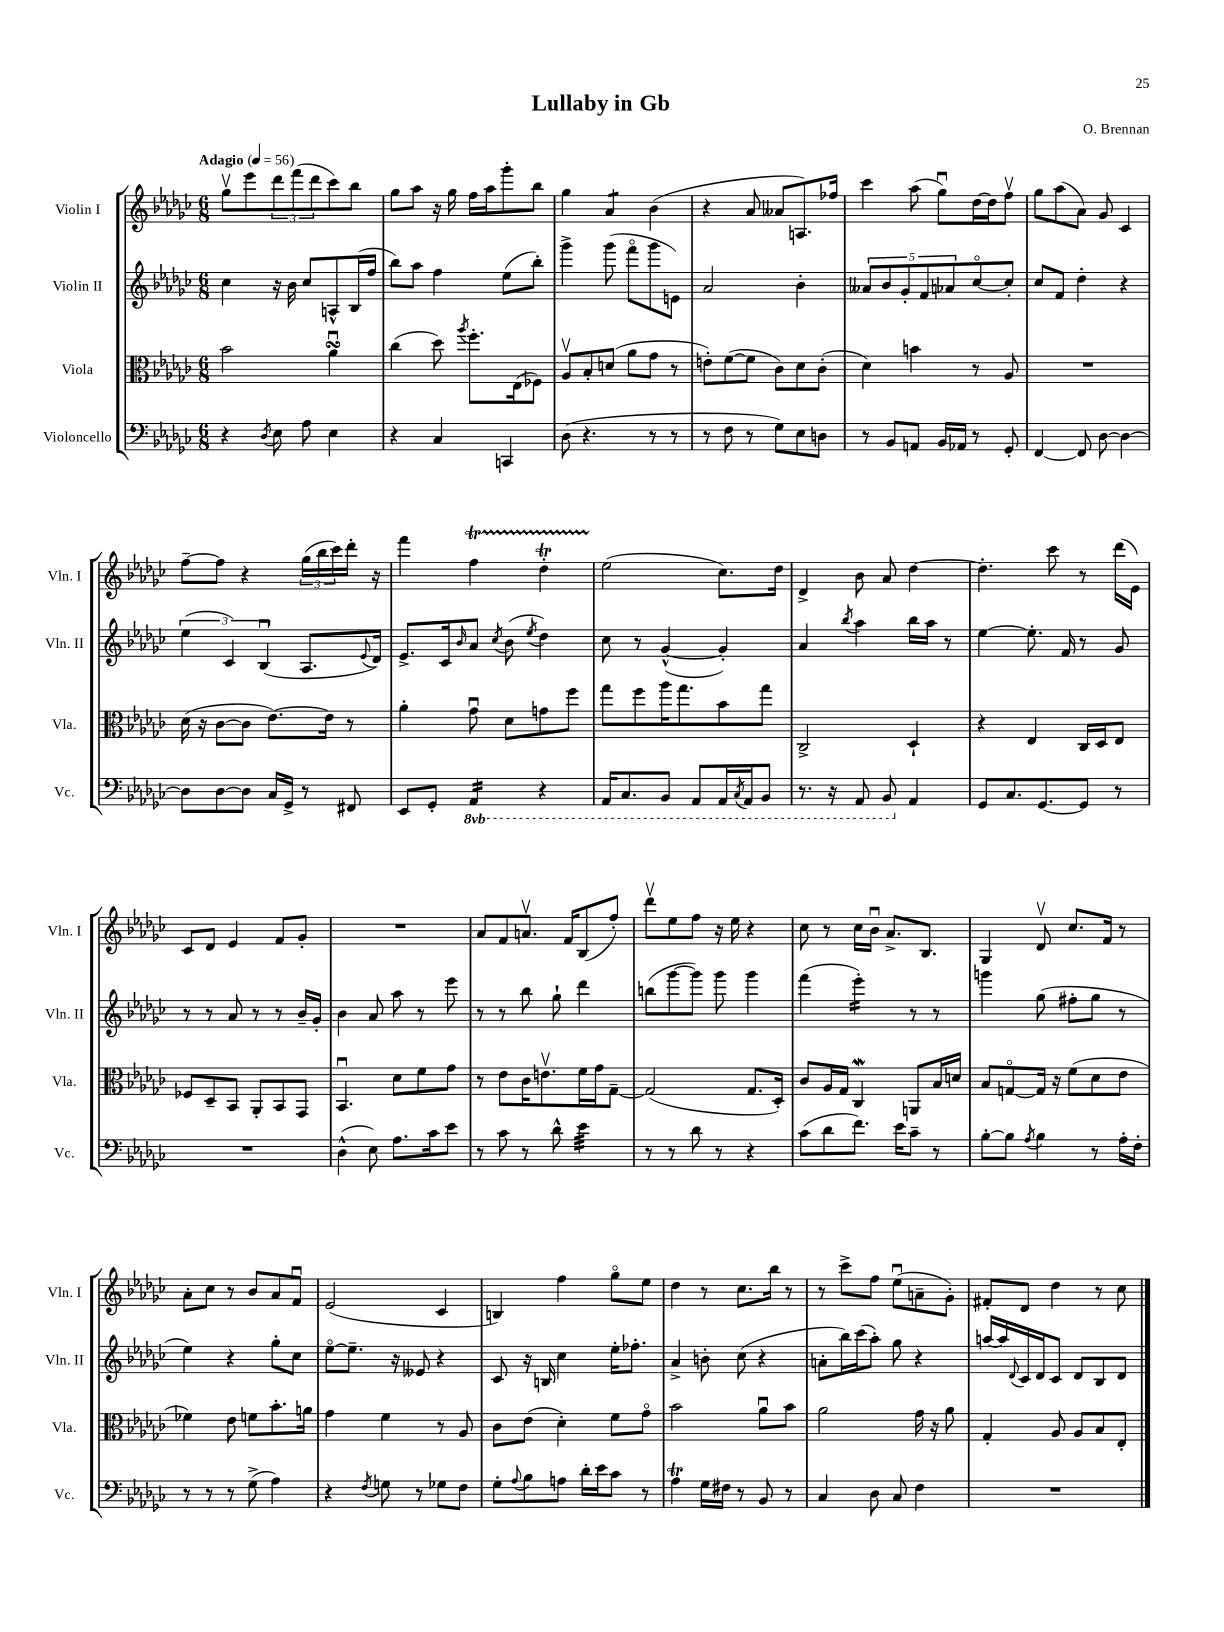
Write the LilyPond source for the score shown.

\header { title = "Lullaby in Gb" composer = "O. Brennan" }
<<
\new StaffGroup <<
\new Staff = "s0" \with { instrumentName = "Violin I" shortInstrumentName = "Vln. I" } {
    \clef treble \key ges \major \numericTimeSignature \time 6/8 \tempo "Adagio" 4 = 56
    ges''8\upbow ees'''8 \tuplet 3/2 { des'''8 f'''8( des'''8 } ces'''8) bes''8 |
    ges''8 aes''8 r16 ges''16 f''16 aes''16 ges'''8-. bes''8 |
    ges''4 aes'4:8 bes'4( |
    r4 aes'8 aeses'8 a8.) fes''16 |
    ces'''4 aes''8( ges''8\downbow) des''16~ des''16 f''8\upbow |
    ges''8 aes''8( aes'8) ges'8 ces'4 |
    f''8~-- f''8 r4 \tuplet 3/2 { ges''16( bes''16 ces'''16) } des'''16-. r16 |
    f'''4 f''4\startTrillSpan des''4-.\trill |
    ees''2\stopTrillSpan( ces''8.) des''16 |
    des'4-> bes'8 aes'8 des''4~ |
    des''4.-. ces'''8 r8 des'''16( ees'16) |
    ces'8 des'8 ees'4 f'8 ges'8-. |
    R2. |
    aes'8 f'8 a'8.\upbow f'16 bes8( f''8-.) |
    des'''8\upbow ees''8 f''8 r16 ees''16 r4 |
    ces''8 r8 ces''16 bes'16\downbow aes'8.-> bes8. |
    ges4 des'8\upbow ces''8. f'16 r8 |
    aes'8-. ces''8 r8 bes'8 aes'8 f'8\downbow |
    ees'2( ces'4 |
    b4) f''4 ges''8\flageolet ees''8 |
    des''4 r8 ces''8. bes''16 r8 |
    r8 ces'''8-> f''8 ees''8\downbow( a'8-- ges'8-.) |
    fis'8-. des'8 des''4 r8 ces''8 \bar "|." |
}
\new Staff = "s1" \with { instrumentName = "Violin II" shortInstrumentName = "Vln. II" } {
    \clef treble \key ges \major \numericTimeSignature \time 6/8
    ces''4 r16 bes'16 ces''8 a8-^ bes16( f''16 |
    bes''8) aes''8 f''4 ees''8( bes''8-.) |
    ges'''4-> ges'''8( f'''8\flageolet ges'''8 e'8) |
    aes'2 bes'4-. |
    \tuplet 5/4 { aeses'8 bes'8 ges'8-. f'8 aes'8 } ces''8~\flageolet ces''8-. |
    ces''8 f'8 des''4-. r4 |
    \tuplet 3/2 { ees''4( ces'4) bes4\downbow( } aes8. \appoggiatura { ees'8 } des'16) |
    ees'8.-> ces'16 \grace { bes'16 } aes'8 \acciaccatura { ces''8 } bes'8( \acciaccatura { ees''8 } des''4) |
    ces''8 r8 ges'4~-^( ges'4-.) |
    aes'4 \acciaccatura { bes''8 } aes''4 bes''16 aes''16 r8 |
    ees''4~ ees''8.-. f'16 r8 ges'8 |
    r8 r8 aes'8 r8 r8 bes'16-- ges'16-. |
    bes'4 aes'8 aes''8 r8 ees'''8 |
    r8 r8 bes''8 ges''8-! des'''4 |
    b''8( ges'''8~ ges'''8) ges'''8 ges'''4 |
    f'''4( ees'''4:16-.) r8 r8 |
    g'''4 ges''8( fis''8-. ges''8 r8 |
    ees''4) r4 ges''8-. ces''8 |
    ees''8~\flageolet ees''8.-- r16 eeses'8 r4 |
    ces'8 r16 b16 ces''4 ees''16-. fes''8.-. |
    aes'4-> b'8-. ces''8( r4 |
    a'8-. bes''16) ces'''16( aes''8-.) ges''8 r4 |
    a''16~ a''16 \appoggiatura { des'8 } ces'16 des'16 ces'8 des'8 bes8 des'8 \bar "|." |
}
\new Staff = "s2" \with { instrumentName = "Viola" shortInstrumentName = "Vla." } {
    \clef alto \key ges \major \numericTimeSignature \time 6/8
    bes'2 aes'4\downbow\turn |
    ces''4( des''8) \acciaccatura { aes''8 } f''8.-. ees16( fes8) |
    aes8\upbow bes8-. d'8( aes'8 ges'8 r8 |
    e'8-.) f'8~( f'8 ces'8) des'8 ces'8-.( |
    des'4) b'4 r8 aes8 |
    R2. |
    des'16( r16 ces'8~ ces'8 ees'8.~) ees'16 r8 |
    aes'4-. ges'8\downbow des'8 g'8 f''8 |
    ges''8 f''8 aes''16 ges''8. bes'8 ges''8 |
    ces2-> des4-! |
    r4 ees4 ces16 des16 ees8 |
    fes8 des8-- bes,8 aes,8-. bes,8 ges,8 |
    bes,4.\downbow des'8 f'8 ges'8 |
    r8 ees'8 ces'16 e'8.\upbow f'16 ges'16 ges8~-- |
    ges2( ges8. des16-.) |
    ces'8 aes16 ges16 ces4\mordent a,8 bes16 d'16 |
    bes8 g8~\flageolet g16 r16 f'8( des'8 ees'8 |
    fes'4) ees'8 f'8 bes'8.-. a'16 |
    ges'4 f'4 r8 aes8 |
    ces'8 ees'8( des'4-.) f'8 ges'8\flageolet |
    bes'2 aes'8\downbow bes'8 |
    aes'2 ges'16 r16 aes'8 |
    ges4-. aes8 aes8 bes8 ees8-. \bar "|." |
}
\new Staff = "s3" \with { instrumentName = "Violoncello" shortInstrumentName = "Vc." } {
    \clef bass \key ges \major \numericTimeSignature \time 6/8 \set Staff.ottavationMarkups = #ottavation-simple-ordinals
    r4 \acciaccatura { des8 } ees8 aes8 ees4 |
    r4 ces4 c,4 |
    des8( r4. r8 r8 |
    r8 f8 r8 ges8) ees8 d8 |
    r8 bes,8 a,8 bes,16 aes,16 r8 ges,8-. |
    f,4~ f,8 des8~ des4~ |
    des8 des8~ des8 ces16 ges,16-> r8 fis,8 |
    ees,8 ges,8-. \ottava #-1 aes,,4:16 r4 |
    aes,,16 ces,8. bes,,8 aes,,8 aes,,16 \acciaccatura { ces,8 } aes,,16 bes,,8 |
    r8. r16 aes,,8 bes,,8 \ottava #0 aes,4 |
    ges,8 ces8. ges,8.~ ges,8 r8 |
    R2. |
    des4-^( ees8) aes8. ces'16 ees'8 |
    r8 ces'8 r8 des'8-^ ees'4:32 |
    r8 r8 des'8 r8 r4 |
    ces'8( des'8 f'8.) ees'16 ces'8-- r8 |
    bes8~-. bes8 \acciaccatura { aes8 } bes4 r8 aes16-. f16-. |
    r8 r8 r8 ges8->( aes4) |
    r4 \acciaccatura { f8 } g8 r8 ges8 f8 |
    ges8-. \appoggiatura { aes8 } bes8 a8 des'16-. ees'16 ces'8 r8 |
    aes4\trill ges16 fis16 r8 bes,8 r8 |
    ces4 des8 ces8 f4 |
    R2. \bar "|." |
}
>>
>>
\layout { \context { \Score \remove "Bar_number_engraver" } }
